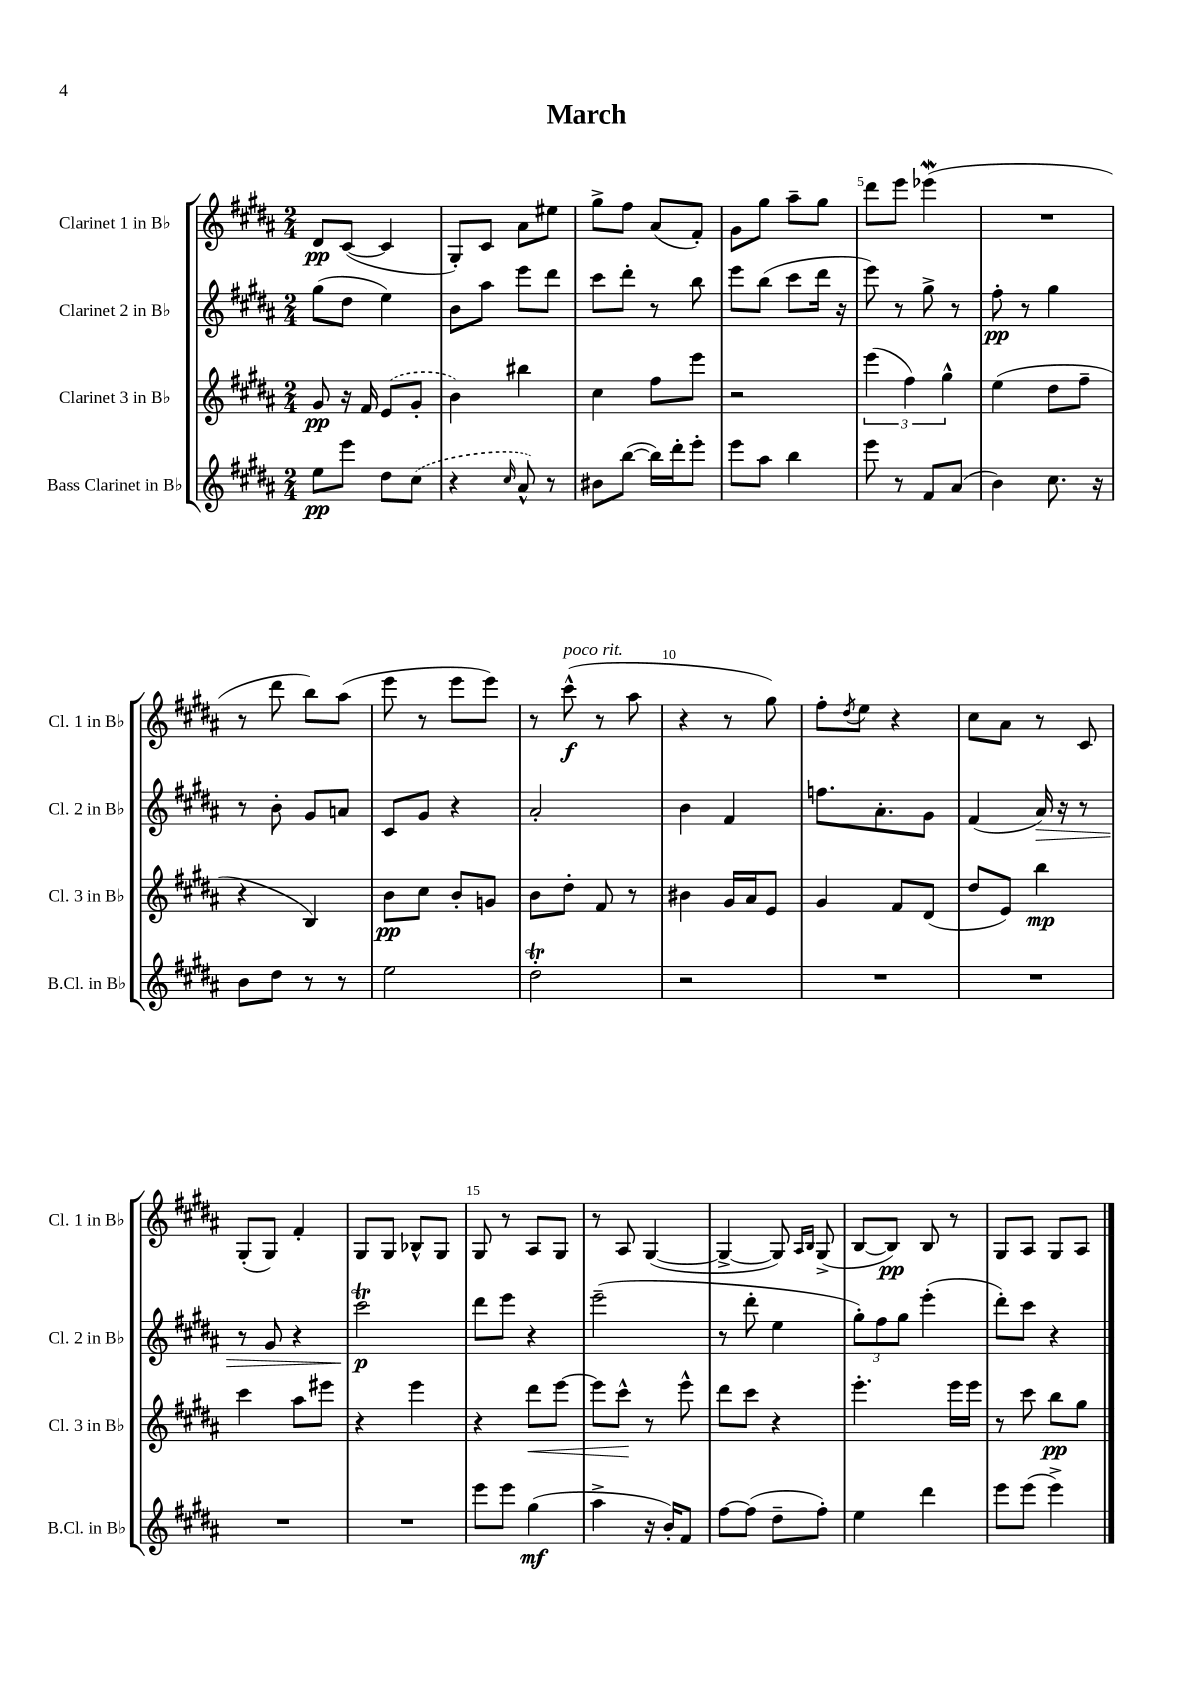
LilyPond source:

\header { title = "March" }
<<
\new StaffGroup <<
\new Staff = "s0" \with { instrumentName = "Clarinet 1 in Bb" shortInstrumentName = "Cl. 1 in Bb" } {
    \clef treble \key b \major \numericTimeSignature \time 2/4
    dis'8\pp cis'8~( cis'4 |
    gis8-.) cis'8 ais'8 eis''8 |
    gis''8-> fis''8 ais'8( fis'8-.) |
    gis'8 gis''8 ais''8-- gis''8 |
    dis'''8 e'''8 ees'''4\mordent( |
    R2 |
    r8 dis'''8 b''8) ais''8( |
    e'''8 r8 e'''8 e'''8) |
    r8 cis'''8-^\f^\markup { \italic "poco rit." }( r8 ais''8 |
    r4 r8 gis''8) |
    fis''8-. \acciaccatura { dis''8 } e''8 r4 |
    cis''8 ais'8 r8 cis'8 |
    gis8-.( gis8) fis'4-. |
    gis8 gis8 bes8-^ gis8 |
    gis8 r8 ais8 gis8 |
    r8 ais8 gis4~( |
    gis4~-> gis8) \grace { ais16 b16 } gis8->( |
    b8~ b8\pp) b8 r8 |
    gis8 ais8 gis8 ais8 \bar "|." |
}
\new Staff = "s1" \with { instrumentName = "Clarinet 2 in Bb" shortInstrumentName = "Cl. 2 in Bb" } {
    \clef treble \key b \major \numericTimeSignature \time 2/4
    gis''8( dis''8 e''4) |
    b'8 ais''8 e'''8 dis'''8 |
    cis'''8 dis'''8-. r8 b''8 |
    e'''8 b''8( cis'''8 dis'''16 r16 |
    e'''8) r8 gis''8-> r8 |
    fis''8-.\pp r8 gis''4 |
    r8 b'8-. gis'8 a'8 |
    cis'8 gis'8 r4 |
    ais'2-. |
    b'4 fis'4 |
    f''8. ais'8.-. gis'8 |
    fis'4( ais'16\>) r16 r8 |
    r8 gis'8 r4 |
    cis'''2\trill\p\! |
    dis'''8 e'''8 r4 |
    e'''2--( |
    r8 dis'''8-. e''4 |
    \tuplet 3/2 { gis''8-.) fis''8 gis''8 } e'''4-.( |
    dis'''8-.) cis'''8 r4 \bar "|." |
}
\new Staff = "s2" \with { instrumentName = "Clarinet 3 in Bb" shortInstrumentName = "Cl. 3 in Bb" } {
    \clef treble \key b \major \numericTimeSignature \time 2/4
    gis'8\pp r16 fis'16 \once \slurDashed e'8( gis'8-. |
    b'4) bis''4 |
    cis''4 fis''8 e'''8 |
    r2 |
    \tuplet 3/2 { e'''4( fis''4) gis''4-^ } |
    e''4( dis''8 fis''8-- |
    r4 b4) |
    b'8\pp cis''8 b'8-. g'8 |
    b'8 dis''8-. fis'8 r8 |
    bis'4 gis'16 ais'16 e'8 |
    gis'4 fis'8 dis'8( |
    dis''8 e'8) b''4\mp |
    cis'''4 ais''8 eis'''8 |
    r4 e'''4 |
    r4 dis'''8\< e'''8~ |
    e'''8 cis'''8-^\! r8 e'''8-^ |
    dis'''8 cis'''8 r4 |
    e'''4.-. e'''16 e'''16 |
    r8 cis'''8 b''8\pp gis''8 \bar "|." |
}
\new Staff = "s3" \with { instrumentName = "Bass Clarinet in Bb" shortInstrumentName = "B.Cl. in Bb" } {
    \clef treble \key b \major \numericTimeSignature \time 2/4
    e''8\pp e'''8 dis''8 \once \slurDashed cis''8( |
    r4 \grace { cis''16 } ais'8-^) r8 |
    bis'8 b''8~( b''16) dis'''16-. e'''8-. |
    e'''8 ais''8 b''4 |
    e'''8 r8 fis'8 ais'8( |
    b'4) cis''8. r16 |
    b'8 dis''8 r8 r8 |
    e''2 |
    dis''2-.\trill |
    r2 |
    R2 |
    R2 |
    R2 |
    R2 |
    e'''8 e'''8 gis''4\mf( |
    ais''4-> r16 b'16-.) fis'8 |
    fis''8~ fis''8( dis''8-- fis''8-.) |
    e''4 dis'''4 |
    e'''8 e'''8( e'''4->) \bar "|." |
}
>>
>>
\layout { \context { \Score \override BarNumber.break-visibility = ##(#f #t #t) barNumberVisibility = #(every-nth-bar-number-visible 5) } }
